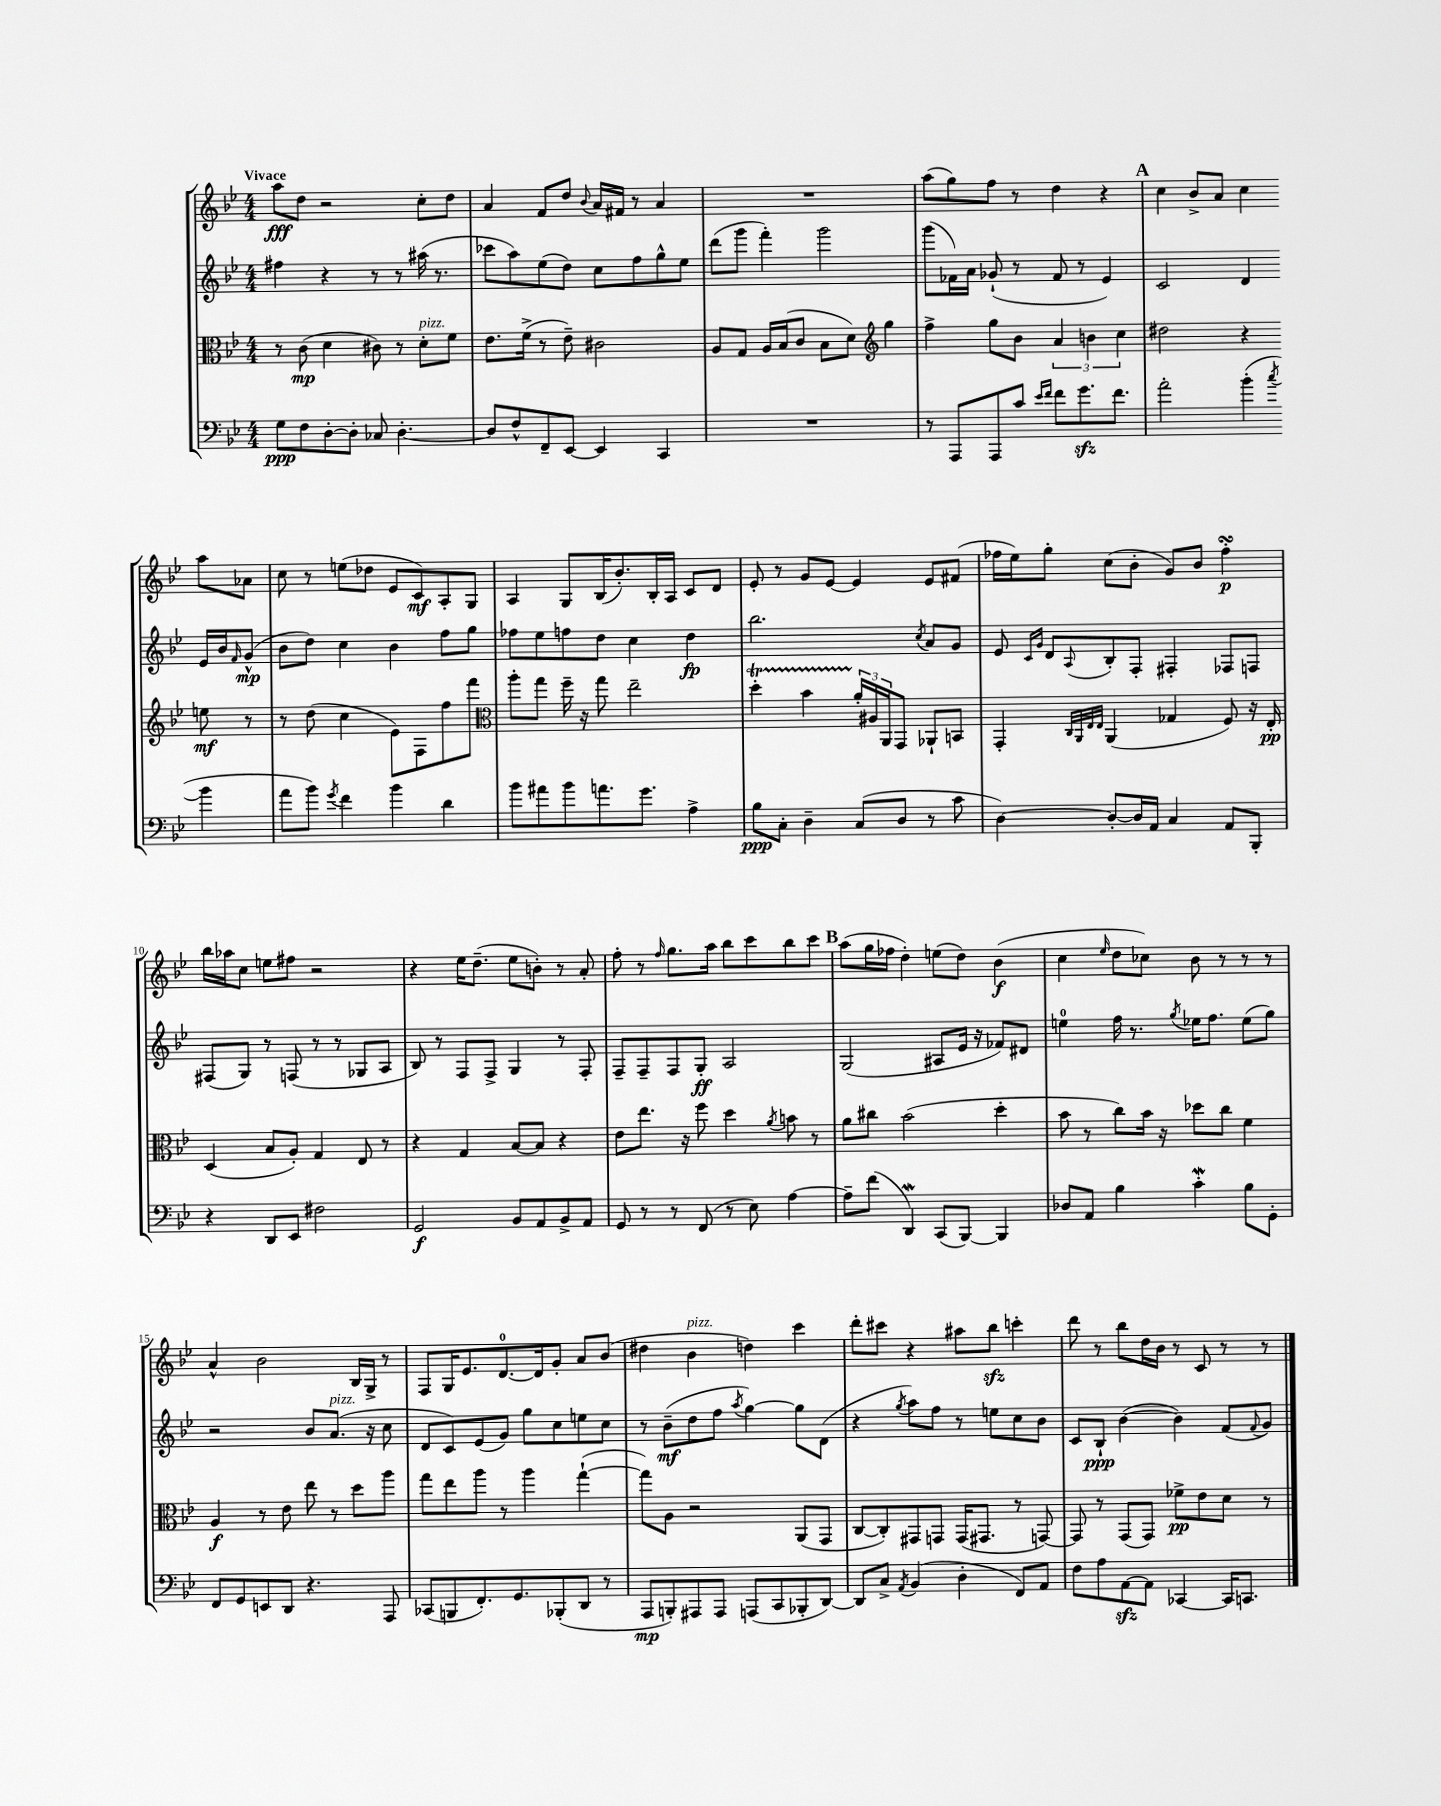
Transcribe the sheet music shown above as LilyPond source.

<<
\new StaffGroup <<
\new Staff = "s0" {
    \clef treble \key bes \major \numericTimeSignature \time 4/4 \tempo "Vivace"
    a''8\fff d''8 r2 c''8-. d''8 |
    a'4 f'8 d''8 \appoggiatura { bes'8 } a'16 fis'16 r8 a'4 |
    R1 |
    a''8( g''8) f''8 r8 d''4 r4 |
    \mark \markup { \bold "A" } c''4 bes'8-> a'8 c''4 a''8 aes'8 |
    c''8 r8 e''8( des''8 ees'8 c'8\mf) a8-. g8 |
    a4 g8 bes16( bes'8.-.) bes16-. a16 c'8 d'8 |
    ees'8-. r8 g'8 ees'8~ ees'4 ees'8 fis'8( |
    fes''16 ees''16) g''8-. c''8( bes'8-. g'8) bes'8 fes''4-.\turn\p |
    bes''16 aes''16 c''8 e''8 fis''8 r2 |
    r4 ees''16 d''8.--( ees''8 b'8-.) r8 a'8-. |
    f''8-. r8 \grace { f''16 } g''8. a''16 bes''8 c'''8 bes''8 c'''8 |
    \mark \markup { \bold "B" } a''8( g''16 fes''16 d''4-.) e''8( d''8) bes'4\f( |
    c''4 \grace { ees''16 } d''8 ces''8) bes'8 r8 r8 r8 |
    a'4-^ bes'2 bes16 g16-> r8 |
    f8 g16 ees'8. d'8.-0~ d'16 g'8-. a'8 bes'8( |
    dis''4 bes'4^\markup { \italic "pizz." } d''4) c'''4 |
    d'''8-. cis'''8 r4 ais''8 bes''8\sfz c'''4-. |
    d'''8 r8 bes''8 d''16 bes'16 r8 c'8 r8 r8 \bar "|." |
}
\new Staff = "s1" {
    \clef treble \key bes \major \numericTimeSignature \time 4/4
    fis''4 r4 r8 r8 ais''16( r8. |
    ces'''8 a''8) ees''8( d''8) c''8 f''8 g''8-^ ees''8 |
    d'''8( g'''8 f'''4-.) g'''2 |
    g'''8( fes'16) a'16 ges'8-!( r8 fes'8 r8 ees'4) |
    \mark \markup { \bold "A" } c'2 d'4 ees'16 bes'16 \grace { f'16 } g'8-^\mp( |
    bes'8 d''8) c''4 bes'4 f''8 g''8 |
    fes''8 ees''8 f''8 d''8 c''4 d''4\fp |
    bes''2. \acciaccatura { c''8 } a'8 g'8 |
    ees'8 \grace { c'16 g'16 } d'8 \appoggiatura { a8 } bes8-. f8-. fis4-. fes8 f8 |
    fis8( g8) r8 f8( r8 r8 ges8 a8 |
    bes8) r8 f8 f8-> g4 r8 f8-. |
    f8-- f8-- f8 g8-.\ff a2 |
    \mark \markup { \bold "B" } g2( ais8 ees'16 r16 fes'8) dis'8 |
    e''4-0 f''16 r8. \acciaccatura { g''8 } ees''16 f''8. ees''8( g''8) |
    r2 bes'8 a'8.^\markup { \italic "pizz." }( r16 c''8 |
    d'8 c'8) ees'8( g'8) g''8 c''8 e''8 c''8 |
    r8 bes'8--\mf( d''8 f''8 \acciaccatura { a''8 } g''4~) g''8 d'8( |
    r4 \acciaccatura { g''8 } a''8) f''8 r8 e''8 c''8 bes'8 |
    c'8 bes8-!\ppp bes'4~( bes'4) f'8( \appoggiatura { f'8 } g'8) \bar "|." |
}
\new Staff = "s2" {
    \clef alto \key bes \major \numericTimeSignature \time 4/4
    r8 c'8\mp( d'4 cis'8) r8 d'8-.^\markup { \italic "pizz." } f'8 |
    ees'8. f'16->( r8 ees'8--) cis'2 |
    a8 g8 a16 bes16( c'8 bes8 d'8) \clef treble g''4 |
    f''4-> g''8 bes'8 \tuplet 3/2 { a'4 b'4 c''4 } |
    \mark \markup { \bold "A" } dis''2 r4 e''8\mf r8 |
    r8 d''8( c''4 ees'8) f8 f''8 f'''8 |
    \clef alto a''8-. g''8 f''16-- r16 g''8 ees''2-- |
    d''4-.\startTrillSpan bes'4 \tuplet 3/2 { a'16-.\stopTrillSpan ais16 a,16 } g,8 aes,8-! b,8 |
    g,4-. \grace { c32 a,32 ees32 ees32 } a,4( ges4 f8) r16 ees16-.\pp |
    d4( bes8 a8-.) g4 ees8 r8 |
    r4 g4 bes8~ bes8 r4 |
    ees'8 ees''8. r16 f''8 d''4 \acciaccatura { a'8 } b'8 r8 |
    \mark \markup { \bold "B" } a'8 cis''8 bes'2( d''4-. |
    bes'8 r8 c''8) bes'16 r16 des''8 c''8 f'4 |
    a4\f r8 ees'8 ees''8 r8 d''8 a''8 |
    g''8 ees''8 a''8 r8 a''4 g''4~-!( |
    g''8) a8 r2 a,8( g,8 |
    c8~ c8-.) gis,8 g,8 g,16( gis,8. r8 g,8~) |
    g,8 r8 g,8( g,8) fes'8->\pp ees'8 d'8 r8 \bar "|." |
}
\new Staff = "s3" {
    \clef bass \key bes \major \numericTimeSignature \time 4/4
    g8\ppp f8 d8~-. d8-. ces8 d4.~-. |
    d8 f8-^ f,8-- ees,8~ ees,4 c,4 |
    R1 |
    r8 a,,8 a,,8 c'8 \grace { ees'16 f'16 } f'8 g'8.\sfz f'8. |
    \mark \markup { \bold "A" } a'2-. bes'4-.( \acciaccatura { c''8 } bes'4 |
    a'8 bes'8) \acciaccatura { g'8 } f'4 bes'4 d'4 |
    bes'8 ais'8 bes'8 a'8. g'8. a4-> |
    bes8\ppp c8-. d4-- c8( d8 r8 c'8 |
    d4~) d8~-. d16 a,16 c4 a,8 bes,,8-. |
    r4 d,8 ees,8 fis2 |
    g,2\f bes,8 a,8 bes,8-> a,8 |
    g,8 r8 r8 f,8( r8 ees8) a4~ |
    \mark \markup { \bold "B" } a8-- f'8( d,4\mordent) c,8( bes,,8~) bes,,4 |
    des8 a,8 bes4 c'4-.\mordent bes8 g,8-. |
    f,8 g,8 e,8 d,8 r4. a,,8 |
    ces,8( b,,8 f,8.-.) g,8. bes,,8-.( d,8 r8 |
    a,,8\mp b,,8-.) ais,,8 ais,,8 a,,8( c,8 bes,,8-. d,8~) |
    d,8 c8-> \acciaccatura { a,8 } bes,4( d4-. f,8) a,8 |
    f8 a8 a,8~\sfz a,8 ces,4~ ces,16 c,8. \bar "|." |
}
>>
>>
